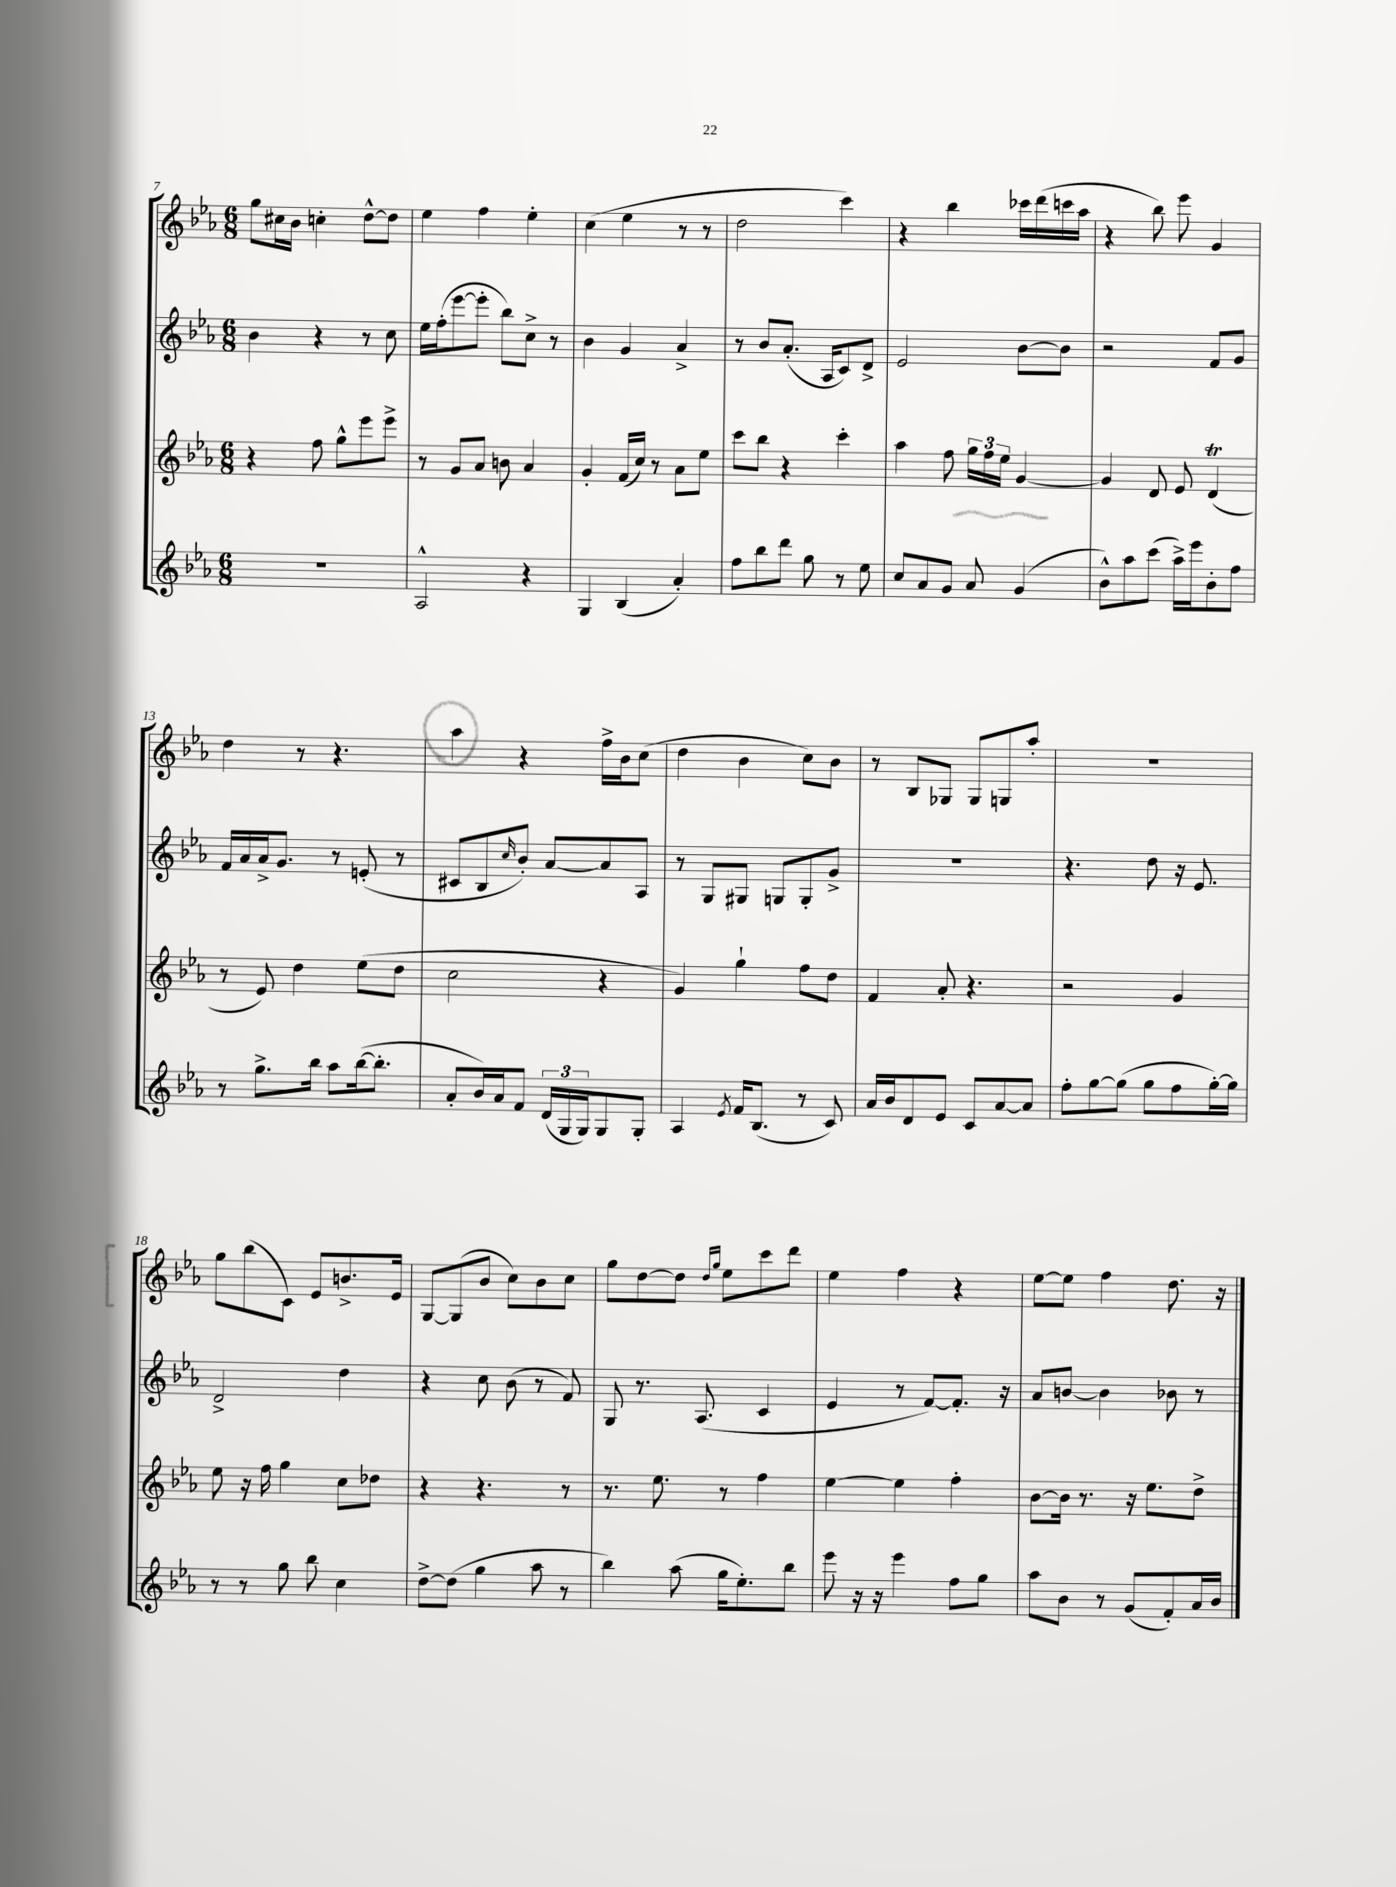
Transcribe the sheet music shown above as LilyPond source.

<<
\new StaffGroup <<
\new Staff = "s0" {
    \clef treble \key ees \major \numericTimeSignature \time 6/8
    g''8 cis''16 bes'16 c''4-. d''8~-^ d''8 |
    ees''4 f''4 ees''4-. |
    c''4( ees''4 r8 r8 |
    d''2 c'''4) |
    r4 bes''4 ces'''16 d'''16( c'''16 aes''16 |
    r4 bes''8) ees'''8 g'4 |
    d''4 r8 r4. |
    aes''4 r4 f''16-> bes'16 c''8( |
    d''4 bes'4 c''8) bes'8 |
    r8 bes8 ges8 ges8 g8 aes''8-. |
    R2. |
    g''8 bes''8( c'8) ees'8 b'8.-> ees'16 |
    g8~ g8( bes'8 c''8) bes'8 c''8 |
    g''8 d''8~ d''8 \grace { d''16 g''16 } ees''8 c'''8 d'''8 |
    ees''4 f''4 r4 |
    ees''8~ ees''8 f''4 d''8. r16 \bar "|." |
}
\new Staff = "s1" {
    \clef treble \key ees \major \numericTimeSignature \time 6/8
    bes'4 r4 r8 c''8 |
    ees''16 f''16-.( ees'''8~ ees'''8-. bes''8) c''8-> r8 |
    bes'4 g'4 aes'4-> |
    r8 bes'8 aes'8.-.( aes16 c'8) d'8-> |
    ees'2 bes'8~ bes'8 |
    r2 f'8 g'8 |
    f'16 aes'16 aes'16-> g'8. r8 e'8-.( r8 |
    cis'8 bes8 \grace { c''16 } bes'8-.) aes'8~ aes'8 aes8 |
    r8 g8 gis8 g8 g8-. g'8-> |
    R2. |
    r4. d''8 r16 ees'8. |
    d'2-> d''4 |
    r4 c''8 bes'8( r8 f'8) |
    g8 r8. aes8.( c'4 |
    ees'4 r8 f'8~) f'8.-. r16 |
    aes'8 b'8~ b'4 bes'8 r8 \bar "|." |
}
\new Staff = "s2" {
    \clef treble \key ees \major \numericTimeSignature \time 6/8
    r4 f''8 g''8-^ ees'''8 ees'''8-> |
    r8 g'8 aes'8 b'8 aes'4 |
    g'4-. f'16( c''16) r8 aes'8 ees''8 |
    c'''8 bes''8 r4 c'''4-. |
    aes''4 f''8 \tuplet 3/2 { g''16 f''16 ees''16 } g'4~ |
    g'4 d'8 ees'8 d'4\trill( |
    r8 ees'8) d''4 ees''8( d''8 |
    c''2 r4 |
    g'4) g''4-! f''8 d''8 |
    f'4 aes'8-. r4. |
    r2 g'4 |
    ees''8 r16 f''16 g''4 c''8 des''8 |
    r4 r4. r8 |
    r8. ees''8. r8 f''4 |
    ees''4~ ees''4 f''4-. |
    bes'8~ bes'16 r8. r16 ees''8. d''8-> \bar "|." |
}
\new Staff = "s3" {
    \clef treble \key ees \major \numericTimeSignature \time 6/8
    R2. |
    aes2-^ r4 |
    g4 bes4( aes'4-.) |
    f''8 bes''8 d'''8 g''8 r8 ees''8 |
    c''8 aes'8 g'8 aes'8 g'4( |
    bes'8-^) aes''8 c'''8( aes''16->) ees'''16 bes'8-. f''8 |
    r8 g''8.-> bes''16 aes''8 bes''16~( bes''8.-. |
    aes'8-. bes'16) aes'16 f'8 \tuplet 3/2 { d'16( g16 g16) } g8 g8-. |
    aes4 \acciaccatura { ees'8 } f'16 bes8.( r8 c'8) |
    aes'16 bes'16 d'8 ees'8 c'8 aes'8~ aes'8 |
    f''8-. g''8~ g''8( g''8 f''8 g''16~-.) g''16 |
    r8 r8 g''8 bes''8 c''4 |
    d''8~-> d''8( g''4 aes''8 r8 |
    bes''4) aes''8( g''16 ees''8.-.) bes''8 |
    ees'''8 r16 r16 ees'''4 f''8 g''8 |
    aes''8 bes'8 r8 g'8( f'8-.) aes'16 bes'16 \bar "|." |
}
>>
>>
\layout { \context { \Score currentBarNumber = #7 } }
